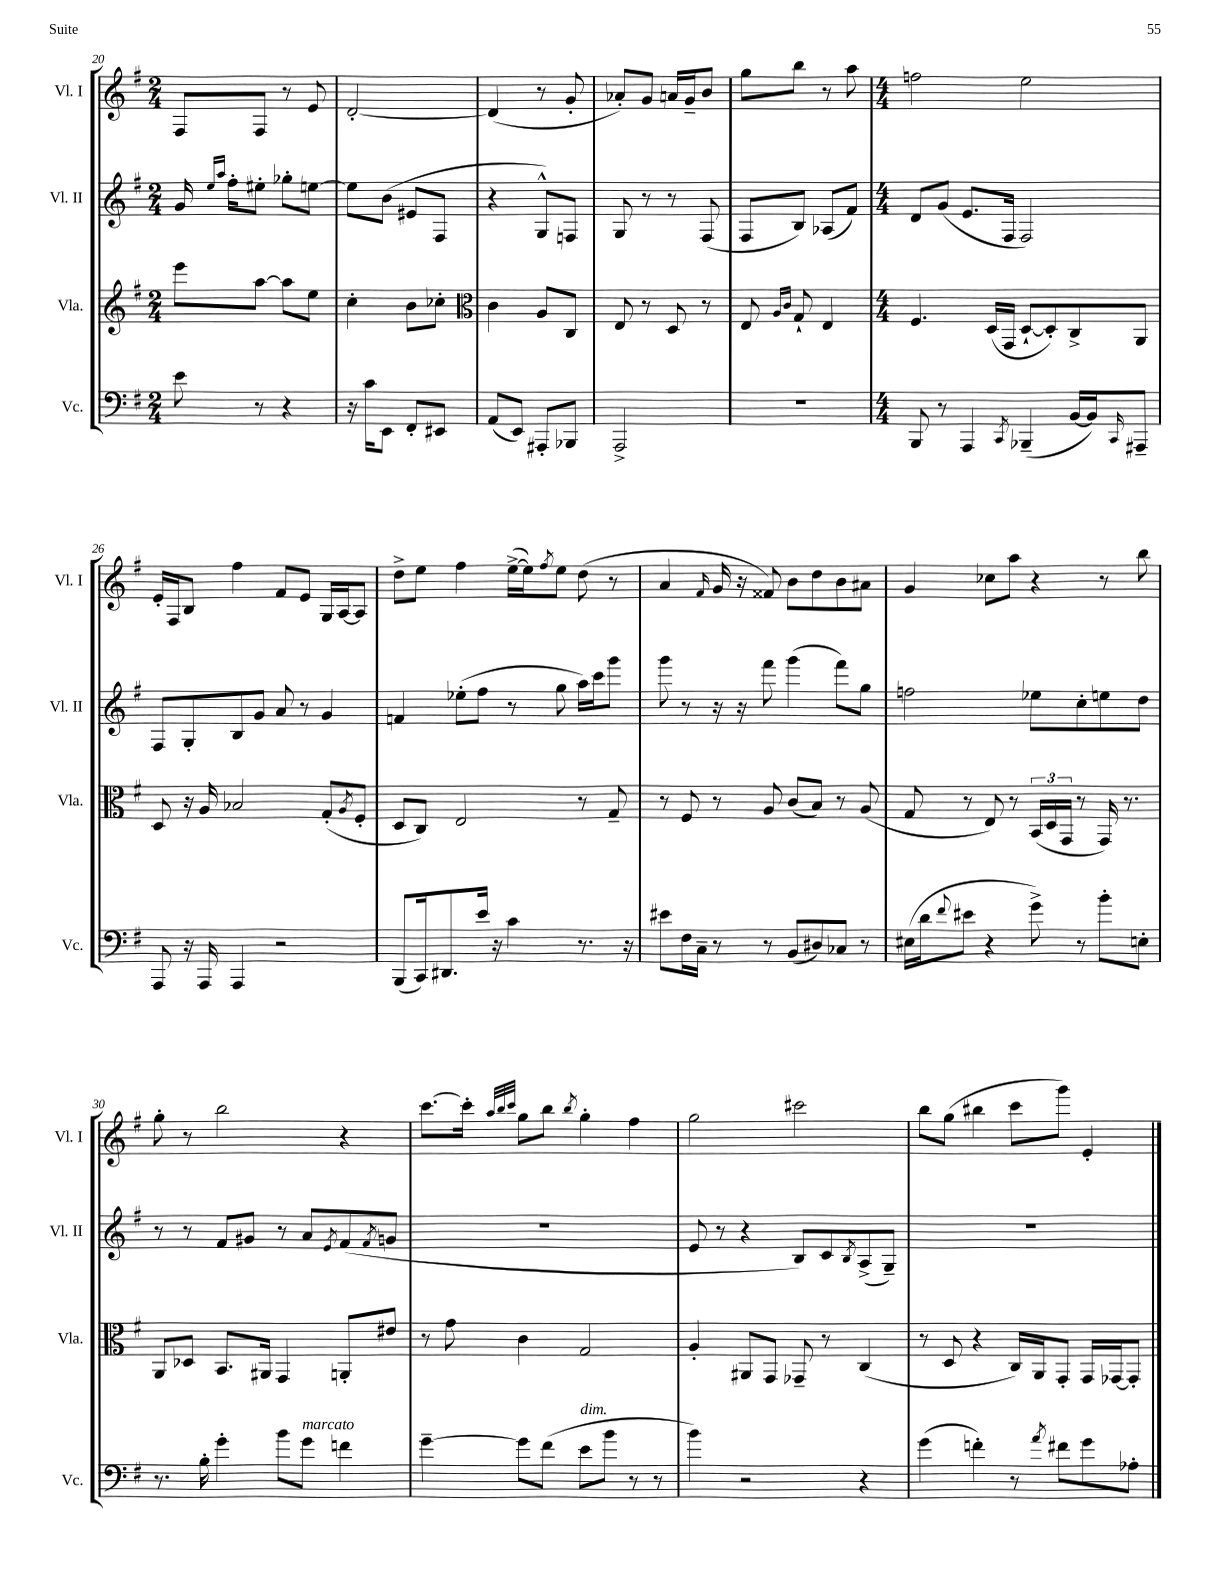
<<
\new StaffGroup <<
\new Staff = "s0" \with { instrumentName = "Vl. I" shortInstrumentName = "Vl. I" } {
    \clef treble \key g \major \numericTimeSignature \time 2/4
    fis8 fis8 r8 e'8 |
    d'2~-. |
    d'4( r8 g'8-. |
    aes'8-.) g'8 a'16 g'16-- b'8 |
    g''8 b''8 r8 a''8 |
    \numericTimeSignature \time 4/4 f''2 e''2 |
    e'16-. fis16 b8 fis''4 fis'8 e'8 g16 a16~ a8 |
    d''8-> e''8 fis''4 e''16~->( e''16) \acciaccatura { fis''8 } e''8 d''8( r8 |
    a'4 \grace { fis'16 } g'16 r16 fisis'8) b'8 d''8 b'8 ais'8 |
    g'4 ces''8 a''8 r4 r8 b''8 |
    g''8-. r8 b''2 r4 |
    c'''8.~ c'''16-. \grace { a''32 b''32 c'''32 } g''8 b''8 \acciaccatura { b''8 } g''4-. fis''4 |
    g''2 cis'''2 |
    b''8 g''8( bis''4 c'''8 g'''8) e'4-. \bar "|." |
}
\new Staff = "s1" \with { instrumentName = "Vl. II" shortInstrumentName = "Vl. II" } {
    \clef treble \key g \major \numericTimeSignature \time 2/4
    g'16 \grace { e''16 a''16 } fis''16-. eis''8-. ges''8-. e''8~ |
    e''8 b'8( eis'8 fis8 |
    r4 g8-^) f8 |
    g8 r8 r8 fis8( |
    fis8 b8) aes8( fis'8) |
    \numericTimeSignature \time 4/4 d'8 g'8( e'8. fis16 fis2) |
    fis8 g8-. b8 g'8 a'8 r8 g'4 |
    f'4 ees''8-.( fis''8 r8 g''8 a''16) c'''16 g'''8 |
    g'''8 r8 r16 r16 fis'''8 g'''4( fis'''8) g''8 |
    f''2 ees''8 c''8-. e''8 d''8 |
    r8 r8 fis'8 gis'8 r8 a'8 \acciaccatura { e'8 } fis'8( \acciaccatura { fis'8 } g'8 |
    R1 |
    e'8 r8 r4 b8) c'8 \acciaccatura { b8 } a8->( g8--) |
    R1 \bar "|." |
}
\new Staff = "s2" \with { instrumentName = "Vla." shortInstrumentName = "Vla." } {
    \clef treble \key g \major \numericTimeSignature \time 2/4
    e'''8 a''8~ a''8 e''8 |
    c''4-. b'8 ces''8-. |
    \clef alto c'4 a8 c8 |
    e8 r8 d8 r8 |
    e8 \grace { a16 c'16 } g8-! e4 |
    \numericTimeSignature \time 4/4 fis4. d16( g,16 d8~-! d8-.) c8-> a,8 |
    d8 r16 a16 bes2 g8-.( \acciaccatura { a8 } fis8-. |
    d8 c8) e2 r8 g8-- |
    r8 fis8 r8 a8 c'8( b8) r8 a8( |
    g8 r8 e8) r8 \tuplet 3/2 { b,16( d16 g,16 } r8 g,16) r8. |
    a,8 des8 b,8. ais,16 g,4 a,8-. eis'8 |
    r8 g'8 c'4 g2 |
    a4-. ais,8 g,8 ges,8-- r8 c4( |
    r8 d8 r4 c16) a,16 g,8-. g,16 ges,16~ ges,8-. \bar "|." |
}
\new Staff = "s3" \with { instrumentName = "Vc." shortInstrumentName = "Vc." } {
    \clef bass \key g \major \numericTimeSignature \time 2/4
    e'8 r8 r4 |
    r16 c'16 e,8 fis,8-. eis,8 |
    a,8( e,8) ais,,8-. bes,,8 |
    a,,2-> |
    R2 |
    \numericTimeSignature \time 4/4 b,,8 r8 a,,4 \acciaccatura { c,8 } bes,,4--( b,16~ b,16) \grace { c,16 } ais,,8-- |
    a,,8 r16 a,,16 a,,4 r2 |
    b,,8( c,16) dis,8. e'16 r16 c'4 r8. r16 |
    eis'8 fis16 c16-- r8 r8 b,8( dis8) ces8 r8 |
    eis16( d'16 \appoggiatura { fis'8 } eis'8 r4 g'8->) r8 b'8-. e8-. |
    r8. b16-. g'4-. b'8 g'8^\markup { \italic "marcato" } f'4 |
    g'4~-- g'8 fis'8( e'8^\markup { \italic "dim." } b'8 r8 r8 |
    b'4) r2 r4 |
    g'4( f'4-.) r8 \acciaccatura { a'8 } fis'8 g'8 aes8-. \bar "|." |
}
>>
>>
\layout { \context { \Score currentBarNumber = #20 } }
